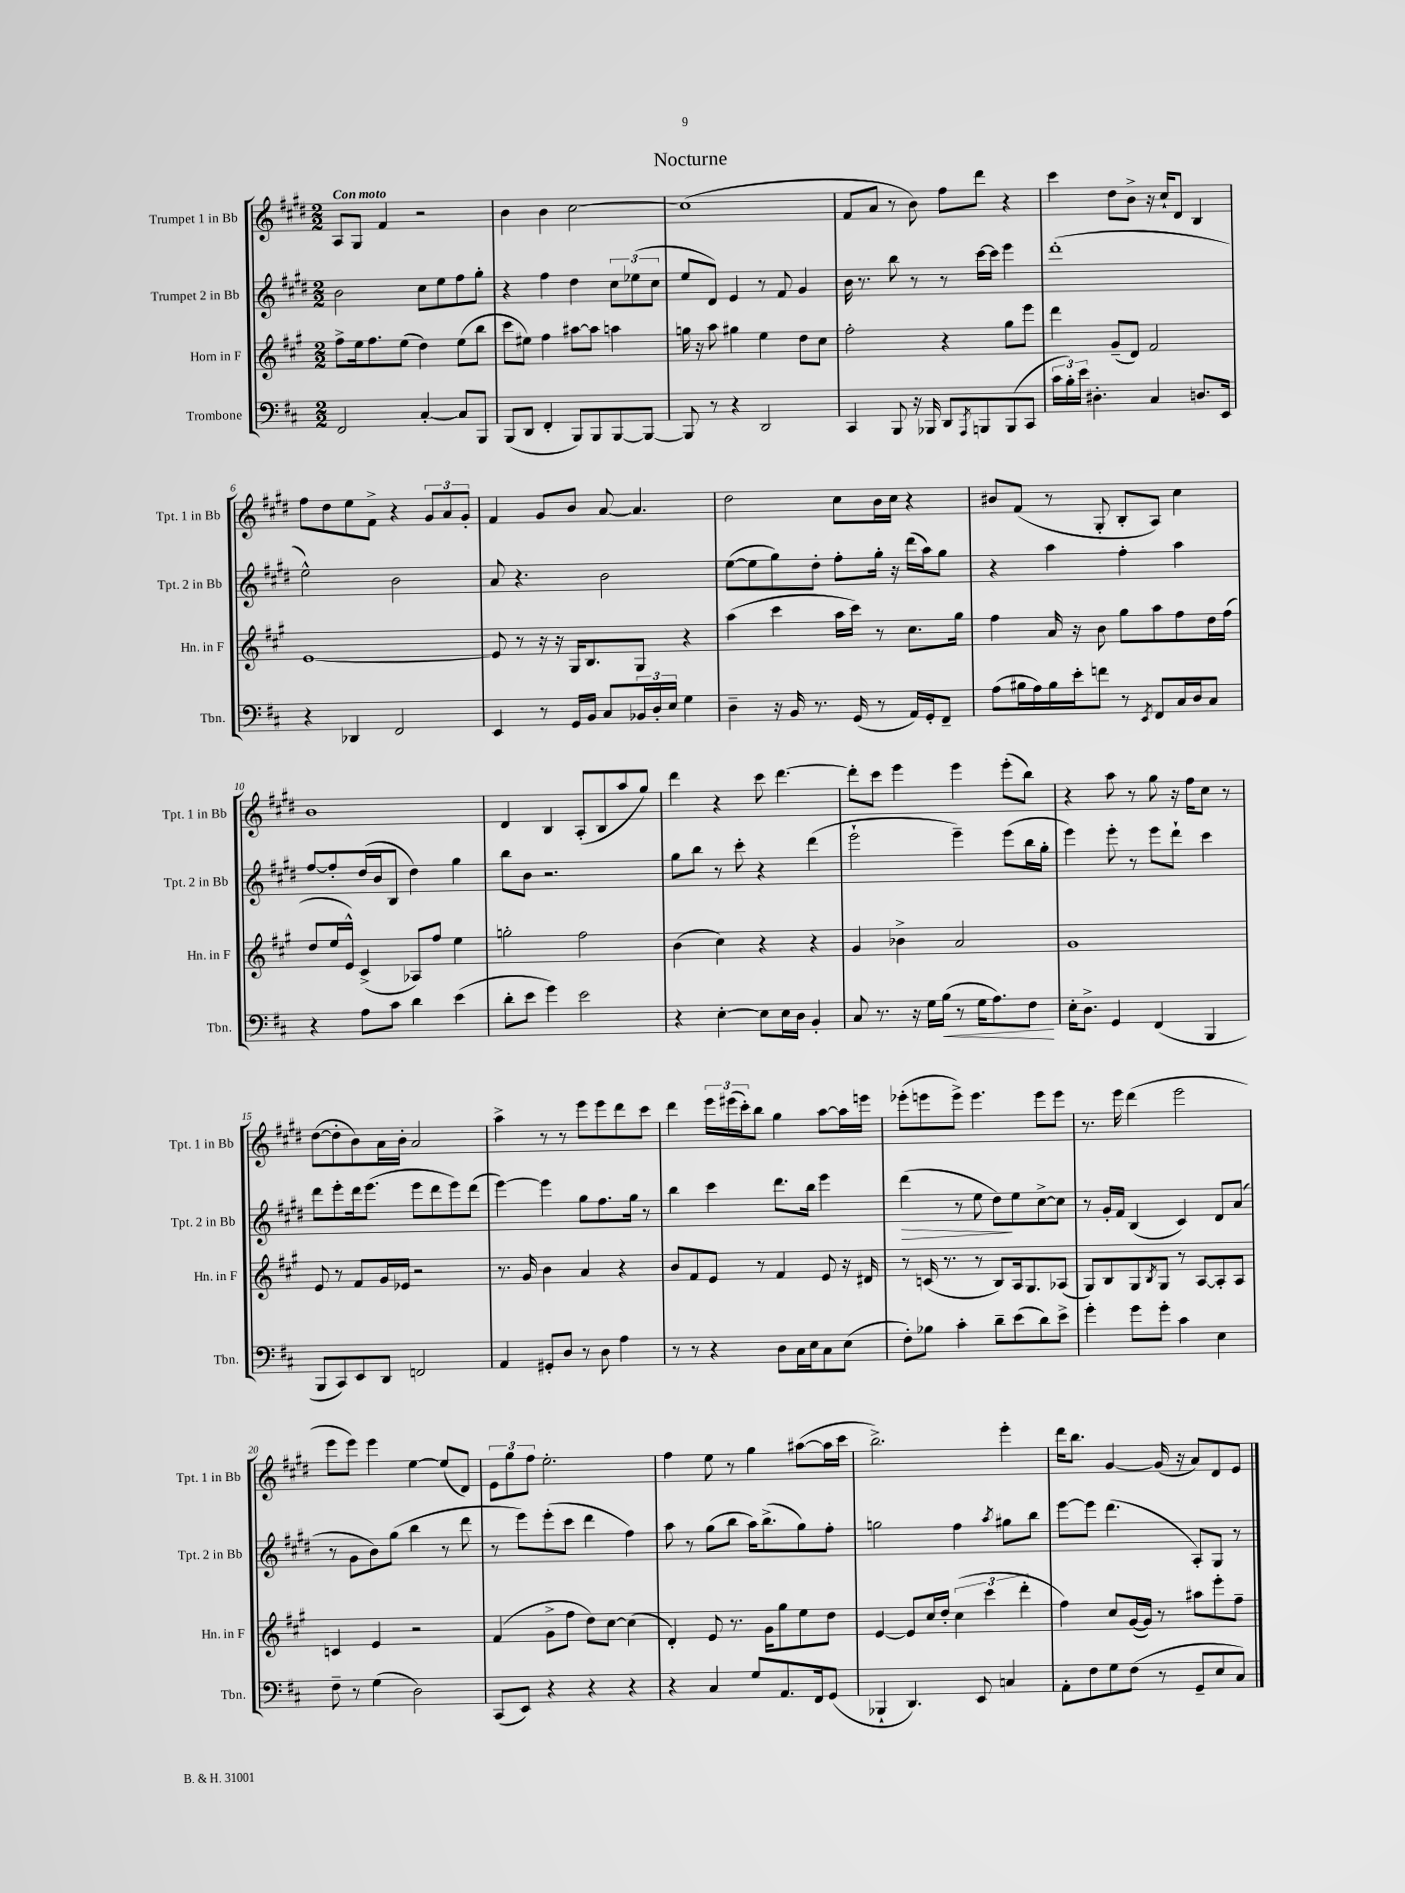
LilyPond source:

\header { title = "Nocturne" }
<<
\new StaffGroup <<
\new Staff = "s0" \with { instrumentName = "Trumpet 1 in Bb" shortInstrumentName = "Tpt. 1 in Bb" } {
    \clef treble \key e \major \numericTimeSignature \time 2/2 \tempo "Con moto"
    a8 gis8 fis'4 r2 |
    b'4 b'4 cis''2~ |
    cis''1( |
    fis'8 a'8 r8 b'8) fis''8 dis'''8 r4 |
    cis'''4 dis''8 b'8-> r16 cis''16-! dis'8 b4 |
    fis''8 dis''8 e''8 fis'8-> r4 \tuplet 3/2 { gis'8 a'8 gis'8-. } |
    fis'4 gis'8 b'8 a'8~ a'4. |
    dis''2 cis''8 b'16 cis''16 r4 |
    bis'8 fis'8( r8 gis8-. b8-. a8) cis''4 |
    b'1 |
    dis'4 b4 a8-.( b8 a''8 gis''8) |
    dis'''4 r4 cis'''8 dis'''4.~ |
    dis'''8-. cis'''8 e'''4 e'''4 e'''8-.( b''8) |
    r4 a''8 r8 gis''8 r16 fis''16 cis''8 r8 |
    dis''8~( dis''8-. b'8) a'16 b'16-. a'2 |
    a''4-> r8 r8 e'''8 e'''8 dis'''8 cis'''8 |
    dis'''4 \tuplet 3/2 { e'''16 eis'''16( cis'''16-.) } b''8 gis''4 a''8~ a''16 e'''16 |
    ees'''8-.( e'''8 e'''8->) e'''4. e'''8 e'''8 |
    r8. e'''16 dis'''4( e'''2 |
    e'''8 e'''8) e'''4 e''4~ e''8( dis'8) |
    \tuplet 3/2 { e'8 gis''8 fis''8 } e''2.-. |
    fis''4 e''8 r8 gis''4 ais''8~( ais''16 cis'''16 |
    b''2.->) e'''4-. |
    dis'''16 b''8. gis'4~ gis'16( r16 a'8) dis'8 e'8 \bar "|." |
}
\new Staff = "s1" \with { instrumentName = "Trumpet 2 in Bb" shortInstrumentName = "Tpt. 2 in Bb" } {
    \clef treble \key e \major \numericTimeSignature \time 2/2
    b'2 cis''8 e''8 fis''8 gis''8-. |
    r4 fis''4 dis''4 \tuplet 3/2 { cis''8 ees''8( cis''8 } |
    e''8 dis'8) e'4 r8 fis'8 gis'4 |
    b'16 r8. b''8 r8 r8 cis'''16~ cis'''16 e'''4 |
    dis'''1-.( |
    e''2-^) b'2 |
    a'8 r4. b'2 |
    e''8~( e''8 gis''8) dis''8-. fis''8-. gis''16-. r16 dis'''16( a''16) gis''8 |
    r4 a''4 fis''4-. a''4 |
    fis''8~ fis''8-. dis''16( b'16 b8 dis''4) gis''4 |
    b''8 b'8 r2. |
    gis''8 b''8 r8 cis'''8-. r4 dis'''4( |
    e'''2-! e'''4--) e'''8( b''16 gis''16-. |
    e'''4) e'''8-. r8 e'''8 dis'''8-! cis'''4 |
    dis'''8 e'''8-. dis'''16 e'''8.( e'''8 dis'''8 e'''8) dis'''8( |
    e'''4~) e'''4 gis''8 fis''8. gis''16 r8 |
    b''4 cis'''4 dis'''8. b''16 e'''4 |
    dis'''4\>( r8 e''8 dis''8\!) e''8 cis''8~-> cis''8 |
    r8 gis'16-. fis'16 b4( cis'4) dis'8 a'8( |
    r8 gis'8 b'8) gis''8( b''4 r8 dis'''8 |
    r8 e'''8) e'''8-.( cis'''8 dis'''4 fis''4) |
    a''8 r8 gis''8( b''8 a''16) b''8.->( gis''8) fis''8-. |
    g''2 fis''4 \acciaccatura { a''8 } gis''8 b''8 |
    e'''8~ e'''8 dis'''4.( a8-.) gis8 r8 \bar "|." |
}
\new Staff = "s2" \with { instrumentName = "Horn in F" shortInstrumentName = "Hn. in F" } {
    \clef treble \key a \major \numericTimeSignature \time 2/2
    fis''8-> e''16 fis''8. e''8( d''4) e''8( b''8 |
    cis'''8 eis''8) fis''4 ais''8~ ais''8 a''4 |
    g''16 r16 a''8 gis''4 e''4 d''8 cis''8 |
    fis''2-. r4 gis''8 e'''8 |
    d'''4 gis'8--( d'8) fis'2 |
    e'1~ |
    e'8 r8 r16 r16 gis16 b8. gis8 r4 |
    a''4( cis'''4 a''16 cis'''16) r8 cis''8. gis''16 |
    fis''4 a'16 r16 b'8 gis''8 a''8 fis''8 d''16 fis''16( |
    d''8 e''16 e'16-^) cis'4->( aes8) fis''8 e''4 |
    g''2-. fis''2 |
    b'4( cis''4) r4 r4 |
    gis'4 bes'4-> a'2 |
    gis'1 |
    e'8 r8 fis'8 gis'16 ees'16 r2 |
    r8. gis'16 b'4 a'4 r4 |
    b'8 fis'8 e'8 r8 fis'4 e'8 r16 dis'16 |
    r8 c'16( r8. r8 b8) a16 gis8. aes8( |
    gis8) b8 gis8 \acciaccatura { b8 } gis8 r8 a8~ a8-. a8 |
    c'4 e'4 r2 |
    fis'4( gis'8-> fis''8 d''8) cis''8~ cis''4( |
    d'4-.) e'8 r8. gis'16 gis''8 e''8 d''8 |
    e'4~ e'8 cis''16 d''16-. \tuplet 3/2 { cis''4( cis'''4 d'''4-. } |
    fis''4) cis''8 gis'16~( gis'16) r8 ais''8 e'''8-. fis''8-- \bar "|." |
}
\new Staff = "s3" \with { instrumentName = "Trombone" shortInstrumentName = "Tbn." } {
    \clef bass \key d \major \numericTimeSignature \time 2/2
    fis,2 cis4~-. cis8 b,,8 |
    b,,8( d,8 fis,4-. b,,8) b,,8 b,,8~ b,,8~ |
    b,,8 r8 r4 d,2 |
    cis,4 b,,8 r16 bes,,16 d,8 \acciaccatura { a,,8 } b,,8 b,,8( cis,8 |
    \tuplet 3/2 { cis'16 b16-.) e'16 } dis4.-. cis4 d8. e,16 |
    r4 des,4 fis,2 |
    e,4 r8 g,16 b,16 cis8 \tuplet 3/2 { bes,16 d16-. e16 } g4 |
    d4-- r16 b,16 r8. g,16( r8 a,16) g,16-. fis,8-- |
    a8( bis16 a16) bis16 e'16-. f'8 r8 \acciaccatura { e,8 } fis,8 cis16 d16 cis8 |
    r4 a8 cis'8 d'4 e'4( |
    d'8-. e'8 g'4) e'2 |
    r4 e4~-. e8 e16 d16 b,4-. |
    cis8 r8. r16 g16 b16\<( r8 g16 a8.) fis8\! |
    e16-. d8.-> g,4 fis,4( b,,4 |
    b,,8 cis,8) e,8 d,8 f,2 |
    a,4 gis,8-. d8 r8 d8 a4 |
    r8 r8 r4 d8 cis16 e16 cis8 e8( |
    fis8-.) bes8 cis'4-. d'8-- e'8( d'8) e'8-> |
    g'4-. g'8 g'8-. cis'4 e4 |
    fis8-- r8 g4( d2) |
    cis,8( e,8) r4 r4 r4 |
    r4 cis4 g8 a,8. fis,16 g,8( |
    bes,,4-! d,4.) e,8 c4 |
    a,8-. fis8 g8 fis8( r8 g,8-- e8 cis8) \bar "|." |
}
>>
>>
